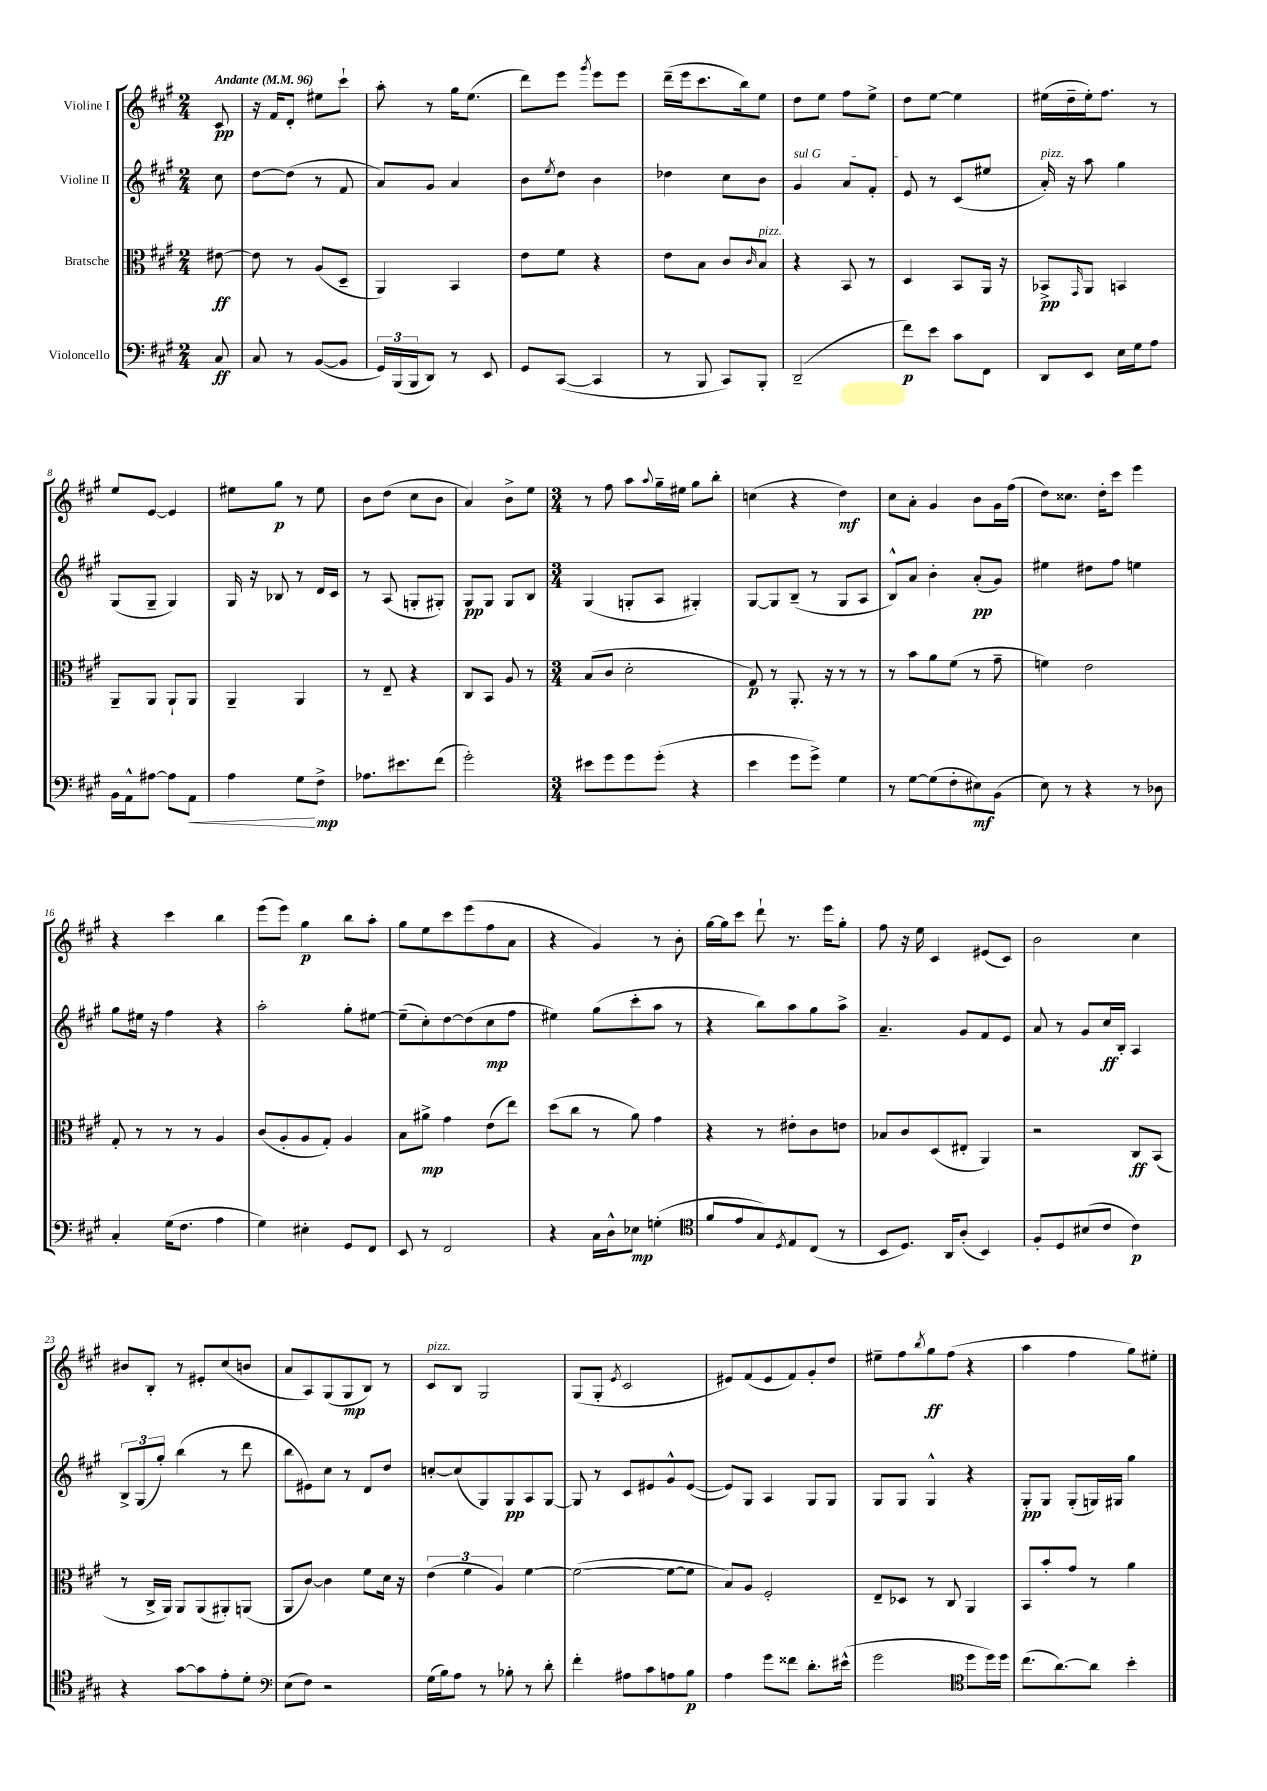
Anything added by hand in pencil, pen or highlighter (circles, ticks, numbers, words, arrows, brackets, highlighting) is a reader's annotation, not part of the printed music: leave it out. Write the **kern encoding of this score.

**kern	**kern	**kern	**kern
*staff4	*staff3	*staff2	*staff1
*clefF4	*clefC3	*clefG2	*clefG2
*k[f#c#g#]	*k[f#c#g#]	*k[f#c#g#]	*k[f#c#g#]
*M2/4	*M2/4	*M2/4	*M2/4
*MM96	*MM96	*MM96	*MM96
8C#	[8e#	8cc#	8c#
=	=	=	=
8C#	8e#]	[8dd	16r
.	.	.	16f#
8r	8r	(8dd]	8d'
([8BB	(8A	8r	8ee#
8BB]	8D~	8f#	8ccc#`
=	=	=	=
24GG#)	4AA)	8a)	8aa'
(24BBB	.	.	.
24BBB	.	.	.
8DD)	.	8g#	8r
8r	4BB	4a	16gg#
.	.	.	(8.ee
8EE	.	.	.
=	=	=	=
8GG#	8e	8b	8ddd)
.	.	8qee	.
([8CC#	8f#	8dd	8eee
.	.	.	8qggg#
4CC#]	4r	4b	8eee
.	.	.	8eee
=	=	=	=
8r	8e	4dd-	(16ddd~
.	.	.	16eee
8BBB	8B	.	8.ccc#
8CC#)	8c#	8cc#	.
.	.	.	16bb)
.	16qqc#	.	.
8BBB'	8B	8b	8ee
=	=	=	=
(2DD~	4r	4g#	8dd
.	.	.	8ee
.	8BB	8a	8ff#
.	8r	8f#'	8ee^
=	=	=	=
8f#)	4D	8e	8dd
8e	.	8r	[8ee
8c#	8BB	(8c#	4ee]
8FF#	16AA	8ee#	.
.	16r	.	.
=	=	=	=
8DD	8BB-^	16a')	(16ee#
.	.	16r	16dd~
.	16qqGG#	.	.
8EE	8AA	8aa	16ee#')
.	.	.	8.ff#
16E	4BB	4gg#	.
16G#	.	.	.
8A	.	.	8r
=	=	=	=
16BB	8AA~	(8G#	8ee
16AA^^	.	.	.
[8A#	8AA	8G#~	[8e
8A#]	8AA`	4G#)	4e]
8AA	8AA	.	.
=	=	=	=
4A	4AA~	16G#	8ee#
.	.	16r	.
.	.	8B-	8gg#
8G#	4AA	8r	8r
8F#^	.	16d	8ee#
.	.	16c#	.
=	=	=	=
8.A-	8r	8r	8b
.	8E~	(8A	(8dd
8.e#	.	.	.
.	4r	8G'	8cc#
(8f#	.	8G#')	8b
=	=	=	=
2g#')	8C#	8G#	4a)
.	8BB	8G#	.
.	8A	8G#	8b^
.	8r	8B	8ee
=	=	=	=
*M3/4	*M3/4	*M3/4	*M3/4
8e#	(8B	(4G#	8r
8g#	8c#	.	8ff#
8g#	2d'	8G'	8aa
.	.	.	8qqaa
(8g#'	.	8A	16gg#~
.	.	.	16ee#
4r	.	4G#')	8gg#
.	.	.	8bb'
=	=	=	=
4e	8G#)	[8G#	(4cc
.	8r	8G#]	.
8g#	8.AA'	(8B~	4r
8g#^)	.	8r	.
.	16r	.	.
4G#	8r	8G#	4dd)
.	8r	8A	.
=	=	=	=
8r	8r	8B^^)	8cc#
[8G#	8b	8a	8a'
(8G#]	8a	4b'	4g#
8F#'	(8f#	.	.
8E#)	8r	(8a'	8b
(8BB	8g#~	8g#)	16g#
.	.	.	(16ff#
=	=	=	=
8E)	4f)	4ee#	8dd)
8r	.	.	8.cc##
4r	2e	8dd#	.
.	.	.	16dd'
.	.	8ff#	8ccc#
8r	.	4ee	4eee
8D-	.	.	.
=	=	=	=
4C#'	8G#'	8gg#	4r
.	8r	16ee#	.
.	.	16r	.
(16G#	8r	4ff#	4ccc#
8.F#	.	.	.
.	8r	.	.
4A	4A	4r	4bb
=	=	=	=
4G#)	(8c#	2aa'	(8eee
.	8A'	.	8eee)
4E#'	8A	.	4gg#
.	8G#')	.	.
8GG#	4A	8gg#'	8bb
8FF#	.	[8ee#	8aa'
=	=	=	=
8EE	8B	(8ee#~]	8gg#
8r	8a#^	8cc#')	8ee
2FF#	4g#	[8dd	8ccc#
.	.	(8dd]	(8eee
.	(8e	8cc#	8ff#
.	8ee)	8ff#	8a
=	=	=	=
4r	(8dd	4ee#)	4r
.	8cc#	.	.
16C#	8r	(8gg#	4g#)
16D^^	.	.	.
8E-	8a)	8ccc#'	.
(4G'	4g#	8aa	8r
.	.	8r	8b'
=	=	=	=
*clefC4	*	*	*
8f#	4r	4r	[16gg#
.	.	.	16gg#]
8e	.	.	8ccc#
8G#)	8r	8bb)	8ddd`
8qD	.	.	.
8E	8e#'	8aa	8.r
(8C#	8c#	8gg#	.
.	.	.	16eee
8r	8e	8aa^	8gg#'
=	=	=	=
8BB	8B-	4.a~	8ff#
8.D)	8c#	.	16r
.	.	.	16ee
.	(8D	.	4c#
16AA	.	.	.
(8A'	8E#'	8g#	.
4BB)	4AA)	8f#	(8e#
.	.	8e	8c#)
=	=	=	=
8F#'	2r	8a	2b
8D	.	8r	.
(8B#	.	8g#	.
8c#	.	16cc#	.
.	.	16B'	.
4c#)	8C#	4A	4cc#
.	(8BB	.	.
=	=	=	=
4r	8r	12B^	8b#
.	.	(12G#	.
.	16C#^	.	8B'
.	.	12gg#')	.
.	16AA)	.	.
[8g#	8AA	(4bb	8r
8g#]	(8AA	.	8e#'
8e'	8AA#')	8r	(8cc#
8d'	(8AA	8ddd	8b
=	=	=	=
*clefF4	*	*	*
(8E	8AA	8bb	8a
8F#)	[8c#)	8e#)	8A)
2r	4c#]	8cc#	(8G#
.	.	8r	8G#
.	8f#	8d	8B)
.	16d	8dd	8r
.	16r	.	.
=	=	=	=
(16G#	(6e	[8cc'	8c#
16B)	.	.	.
8A	.	(8cc]	8B
.	6f#	.	.
8r	.	8G#)	2G#
.	6A)	.	.
8B-'	.	8G#	.
8r	[4f#	8A	.
8d'	.	[8G#	.
=	=	=	=
4f#'	(2f#_	8G#]	(8G#
.	.	8r	8G#'
.	.	.	8qe
8A#	.	8c#	2c#
8c#	.	8e#	.
8A	8f#_	8g#^^	.
8B	8f#]	([8e#	.
=	=	=	=
4A	8B)	8e#])	8e#)
.	8A	8G#	(8f#
8g#	2F#'	4A	8e#
8f##	.	.	8f#)
8.d'	.	8G#	8g#'
.	.	8G#	8dd
(16e#^^	.	.	.
=	=	=	=
2g#	8E~	8G#	8ee#~
.	8D-	8G#	8ff#
.	.	.	8qbb
.	8r	4G#^^	8gg#
.	8C#	.	(8ff#
*clefC4	*	*	*
8dd	4AA	4r	4r
16dd)	.	.	.
16dd	.	.	.
=	=	=	=
(8.cc#	8BB	8G#'	4aa
.	8b'	8G#	.
[8.a)	.	.	.
.	8g#	(8G#'	4ff#
8a]	8r	16G)	.
.	.	16G#	.
4b'	4a	4gg#	8gg#)
.	.	.	8ee#'
==	==	==	==
*-	*-	*-	*-
